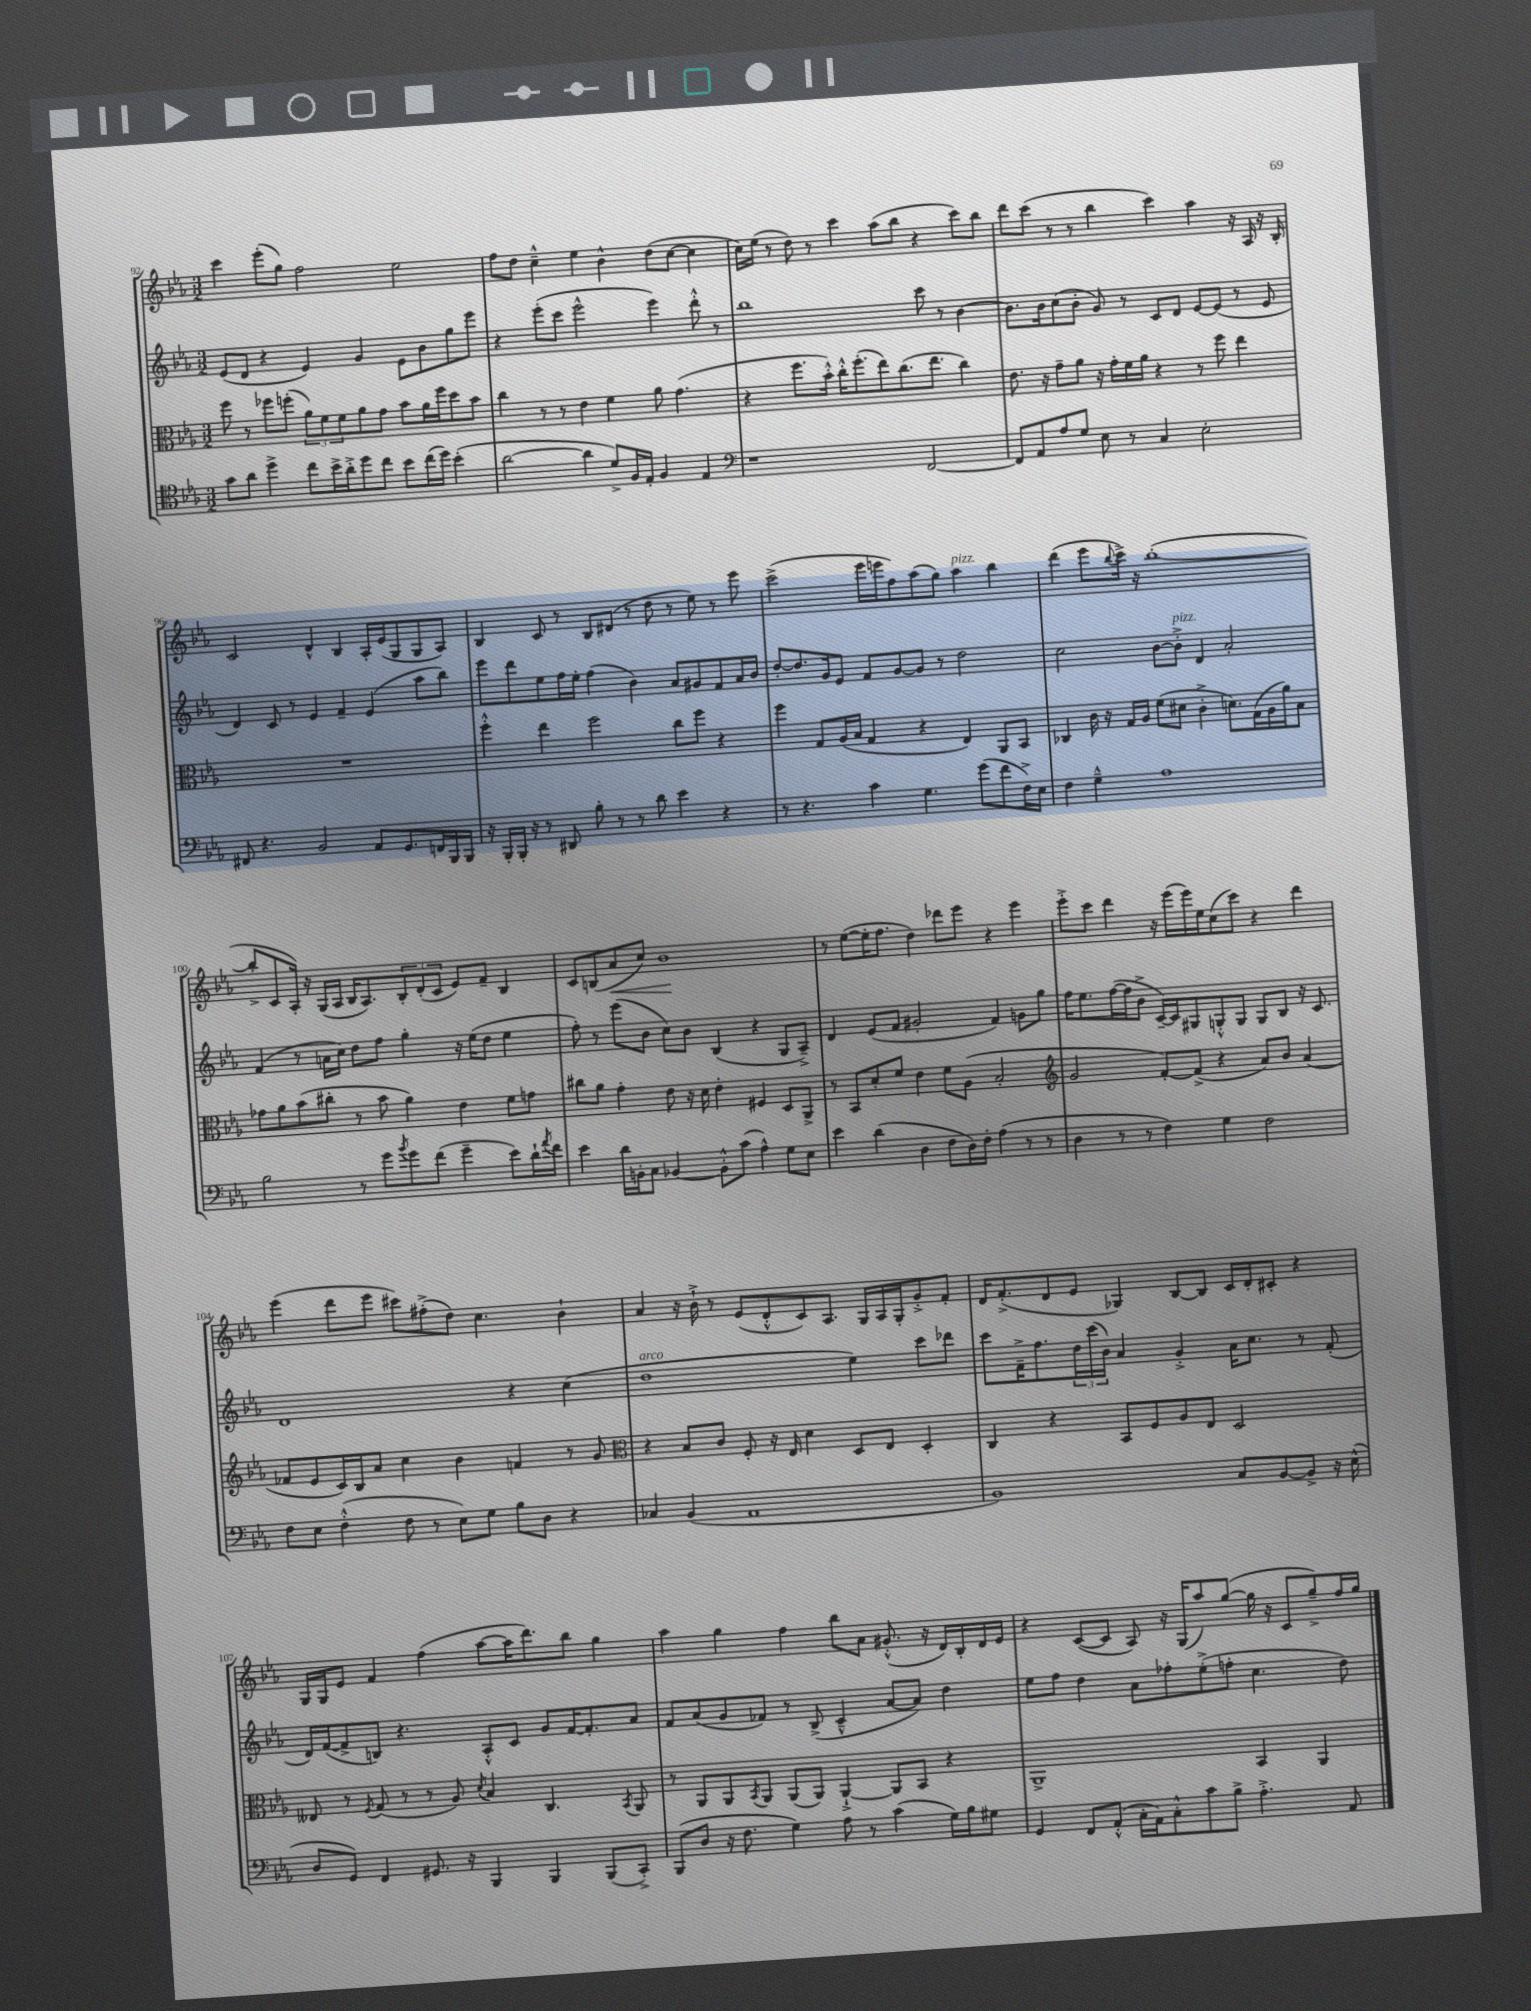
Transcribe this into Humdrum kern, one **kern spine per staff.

**kern	**kern	**kern	**kern
*staff4	*staff3	*staff2	*staff1
*clefC4	*clefC3	*clefG2	*clefG2
*k[b-e-a-]	*k[b-e-a-]	*k[b-e-a-]	*k[b-e-a-]
*M3/2	*M3/2	*M3/2	*M3/2
8g\L	8ff\	(8e-/L	4ccc\
8a-\J	8r	8d/J	.
4dd^\	8ff-\L	4r	(8eee-'\L
.	(8ff'\J	.	8gg\J)
8cc\L	12a-\L)	4e-/)	2ff\
.	12f\	.	.
16b-^\L	.	.	.
.	12f\	.	.
16a-'^\J	.	.	.
8dd\	8a-\	4g/	.
8cc\J	8g\J	.	.
8b-\L	8b-\L	8e-\L	2ee-\
(16cc\L	16a-\L	8b-\	.
16dd\JJ)	16ff\J	.	.
(4b-'\	8dd\	8gg\	.
.	8b-\J	8eee-\J	.
=	=	=	=
[2a-\	4cc\	4r	8ff\L
.	.	.	8dd\J
.	8r	(8eee-'\L	4cc~^^\
.	8r	8ccc\J	.
4a-\]	4e-\	2eee-^^\	4ee-\
8d^/L)	4f\	.	4b-^^\
16F/L	.	.	.
16E-'/JJ	.	.	.
4F/	8a-\	4eee-\)	(8dd\L
.	(4.g\	.	[8cc\J
4E-/	.	8ddd'^^\	4cc\]
.	.	8r	.
=	=	=	=
*clefF4	*	*	*
1r	4r	1bb-	16cc\LL)
.	.	.	(16ee-\JJ
.	.	.	8r
.	8.ff\L	.	8dd\)
.	.	.	8r
.	16b-'^^\Jk)	.	.
.	16cc'^^\LK	.	4ccc\
.	(8.ff'\	.	.
.	8ee-\)	.	(8aa-\L
.	(8.cc\	.	8bb-\J
[2FF/	.	8ccc\	4r
.	8.ee-\J	.	.
.	.	8r	.
.	4cc\)	[4b-\	8ccc\L)
.	.	.	8bb-\J
=	=	=	=
8FF/]L	8.e-\	8.b-\]L	8ddd\L
8AA-/	.	.	(8ccc\J
.	16r	16b-\k	.
8A-/	8g~\L	(8cc\	8r
8G/J	8a-\J	8b-'\J	8r
8E-\	16r	8g/)	4bb-\
.	16g'\LL	.	.
8r	16f\	8r	.
.	16a-\JJ	.	.
4C/	4r	8c/L	4ccc\)
.	.	8d/J	.
2E-'\	8r	[8e-/L	4aa-\
.	8ff\	(8e-/]J	.
.	4ee-\	8r	16r
.	.	.	16A-/
.	.	8e-/	16r
.	.	.	16B-'/
=	=	=	=
8FF#/	1.r	4d/)	2c/
4.r	.	.	.
.	.	8c/	.
.	.	8r	.
2BB-/	.	4e-/	4d^^/
.	.	4f~/	4B-/
8AA-/L	.	(4e-/	16A-'/LL
.	.	.	(16e-/J
8.GG/	.	.	8G/
.	.	8aa-\L	8G/
16FF/L	.	.	.
16BBB-/	.	8bb-\J)	8A-/J)
16BBB-/JJ	.	.	.
=	=	=	=
16r	4ff'^^\	8eee-\L	4B-/
16BBB-'/LL	.	.	.
16BBB-'/JJ	.	8ddd\	.
16r	.	.	.
8r	4ee-\	8ee-\	8c/
8DD#/	.	16ff\L	8r
.	.	16ee-'\JJ	.
8B-'\	2ff\	(4ff\	8B-/L
8r	.	.	(8d#/J
8r	.	4b-\)	8r
8d\	.	.	8dd\
4e-\	8cc\L	8a-/L	8r
.	8ff\J	8g#/	8ee-\)
4r	4r	8f/	8r
.	.	16a-/L	8eee-\
.	.	16b-/JJ	.
=	=	=	=
8r	4ff\	[8dd'/L	(2ccc^\
4.r	.	8.dd/]	.
.	8G/L	.	.
.	.	16g/k	.
.	(16A-/L	8e-/J	.
.	16B-/JJ	.	.
4c\	4G/	8f/L	16eee-\LL
.	.	.	16eee\J
.	.	[8g/	8ff\)
4.G\	4r	8g/]J	(8aa-\
.	.	8r	8gg\J)
.	4E-/)	2dd\	4aa-\
(8g\L	.	.	.
8f\	8AA-/L	.	4bb-\
16F^\L)	8BB-/J	.	.
16E-\JJ	.	.	.
=	=	=	=
4F\	4C-/	2cc\	(4ddd\
4G~^^\	16c\	.	8eee-\L
.	16r	.	.
.	.	.	8qqbb-/
.	16G/LL	.	16ccc^\Jk)
.	16A-/JJ	.	16r
1A-	(8f\L	[8b-\L	([1bb-'
.	8d#\J	8b-'^\]J	.
.	4c'^\	4d/	.
.	8.d\L)	2a-'/	.
.	(16G\L	.	.
.	16A-\	.	.
.	16a-\J)	.	.
.	8B-\J	.	.
=	=	=	=
2B-\	8g-\L	(4f/	8bb-'^/]L
.	8a-\	.	8c/
.	(8b-\	8r	16A-'/Jk)
.	.	.	16r
.	8cc#'\J	16a\LL	(16G/LL
.	.	16cc\JJ)	16A-/JJ
8r	8r	8dd\L	16B-/LK
.	.	.	8.A-/)
8g\L	8b-\	8ff\J	.
8qb-/	.	.	.
8g\	4a-\)	4gg'\	12B-'/
.	.	.	(12d'/
(8f\J	.	.	.
.	.	.	12c/J
4g~\	4e-\	16r	8e-/L)
.	.	(16ee-\LK	.
.	.	8dd\J	8f~/J
8e-\L)	8f\L	4ee-\	4B-/
16d`\L	8g\J	.	.
8qa-/	.	.	.
16f\JJ	.	.	.
=	=	=	=
4e-\	8cc#\L	8ff'\)	8c/L
.	8a-\J	8r	(8B/
16d\LL	4g'\	(8eee-\L	8a-/
16BB'\J	.	.	.
8C\J	.	8b-\J	8cc/J)
[4BB-/	8e-\	8cc\L)	1b-
.	16r	8b-\J	.
.	16d\	.	.
8BB-'^^\]L	4e-'\	(4B-/	.
(8c\J	.	.	.
4A-^^\)	4F#/	4r	.
8G\L	8D/L	8G/L	.
8E-\J	8AA-^/J	8A-~^/J)	.
=	=	=	=
4e-\	8r	4d/	8r
.	8BB-/L	.	([8ee-\L
(4d\	8d'/	(8e-/L	16ee-'\]K
.	.	.	8.ff\J
.	8f/J	8f/J	.
4D\	4e-\	2g#'/	4dd\)
8F\L	8f\L	.	8ddd-\L
16D\L)	(8A-\J	.	8eee-\J
16F'\JJ	.	.	.
(4A-\	2B-'/	4f/)	4r
8r	.	8g\L	4eee-\
8r	.	8gg\J	.
=	=	=	=
*	*clefG2	*	*
4D\	2g/	16ff\LK	8eee-'^\L
.	.	8.ee-\	.
.	.	.	8ccc\J
8r	.	([16ff\L	4ddd\
.	.	16ff\]J	.
8r	.	8b-^\J	.
4F\)	[8f'/L)	[16c~/LL)	16r
.	.	16c/]J	(16eee-\LL
.	(8f^/]J	8G#/	16eee-\)
.	.	.	16ee-\J
4G\	4r	8G'^^/	(8cc\
.	.	8G/J	8ccc\J)
2F\	8a-/L)	8G/L	4r
.	8b-/J	8B-/J	.
.	(4a-/	16r	4ddd\
.	.	8.c/	.
=	=	=	=
8F\L	8f-/L	1d	(4eee-\
8E-\J	8e-/	.	.
(4F'^^\	16c/L)	.	8ddd\L
.	16B-/J	.	.
.	8a-/J	.	8eee-\J
8F\	4cc\	.	8ccc#\L)
8r	.	.	(8ff#'^\
8E-\L)	4b-\	.	8dd\J)
8G\J	.	.	4.cc\
8B-\L	4f/	4r	.
8D\J	.	.	.
4r	8r	(4cc\	4b-`\
.	8g/	.	.
=	=	=	=
*	*clefC3	*	*
4C-/	4r	1dd	4a-/
(4BB-/	8B-/L	.	16r
.	.	.	16b-`^\
.	8c/J	.	8r
1AA-	8F'/	.	(8e-/L
.	16r	.	8d'^^/
.	16E-/	.	.
.	4d\	.	8c/)
.	.	.	8.A-/J
.	8D/L	4ee-\)	.
.	.	.	16G/LL
.	8E-/J	.	16A-/
.	.	.	16G'/J
.	4D'/	8ccc\L	8g'^/
.	.	8ddd-\J	8f'/J
=	=	=	=
1BB-)	4C/	8ccc\L	16d/LK
.	.	.	(8.f'^/
.	.	16f~^\K	.
.	.	8.ff\	.
.	4r	.	8d/
.	.	24dd\L	8e-/J
.	.	(24ccc\	.
.	.	24b-\JJ)	.
.	8BB-/L	4a-/	4G-/)
.	8F/	.	.
.	8A-/	4g'^/	[8B-/L
.	8E-/J	.	8B-/]J
8C/L	2D/	16a-\LK	16c/LL
.	.	8.cc\J	16d'/J
[8BB-/	.	.	8c#'/J
8BB-^/]J	.	8r	4r
16r	.	(8f'/	.
(16E-^^\	.	.	.
=	=	=	=
8D/L	8E--/	16d/LL)	16G/LL
.	.	([16f/J	16G/J
8GG/J)	8r	8f^/]	8e-/J
.	8qF/	.	.
4FF/	(8G/	8B/J)	4f/
.	8r	4.r	.
8.GG#/	8r	.	(4ff\
.	8A-/)	.	.
16r	.	.	.
.	8qd/	.	.
4BBB-/	4B-/	8A-'^^/L	[8aa-\L
.	.	8c/J	16aa-\]K
.	.	.	8.ddd\)
4BBB-/	4.C/	8g/L	.
.	.	[16f/K	8bb-\J
.	.	8.f'/]	.
(8BBB-/L	.	.	4gg\
.	8qBB-/	.	.
8CC'^/J)	8AA-/	8a-/J	.
=	=	=	=
(8BBB-/L	8r	8f/L	4aa-\
8D/J	8AA-/L	(8a-/	.
16r	8AA-/	8g/	4gg\
8.F\	.	.	.
.	8qBB-/	.	.
.	8AA-/J	8f-/J)	.
4G\)	(8AA-/L	8r	4ff\
.	8AA-/J)	(8B-^/	.
8A-\	[4AA-`^/	4c~^^/	8bb-\L
8r	.	.	8a-\J
(4c\	8AA-/]L	[8a-/L	(8.g#'^^/
.	8BB-/J	8a-/]J)	.
.	.	.	16r
16G\LL)	4r	4dd\	16d/LL)
16B-\J	.	.	16B-'/
8G#\J	.	.	16d/
.	.	.	16e-/JJ
=	=	=	=
4GG/	1AA-^	8ee-\L	4r
.	.	8ff\J	.
8FF/L	.	4dd\	([8c/L
(8AA-'^^/J	.	.	8c/]J
16C'\LL	.	8a-\L	8A-/)
16AA-\J)	.	.	.
8C'^^\	.	8ff-'\	16r
.	.	.	(16G/LK
8c\	.	(8ee-'^\	8aa-/)
8B-^\J	.	8ff'\J	([8gg/J
4.A-'^\	4BB-/	4.cc\	16gg\]
.	.	.	16r
.	.	.	8c/L
.	4AA-/	.	8gg~^/)
8AA-/	.	8dd\)	16ff/L
.	.	.	16gg/JJ
==	==	==	==
*-	*-	*-	*-
